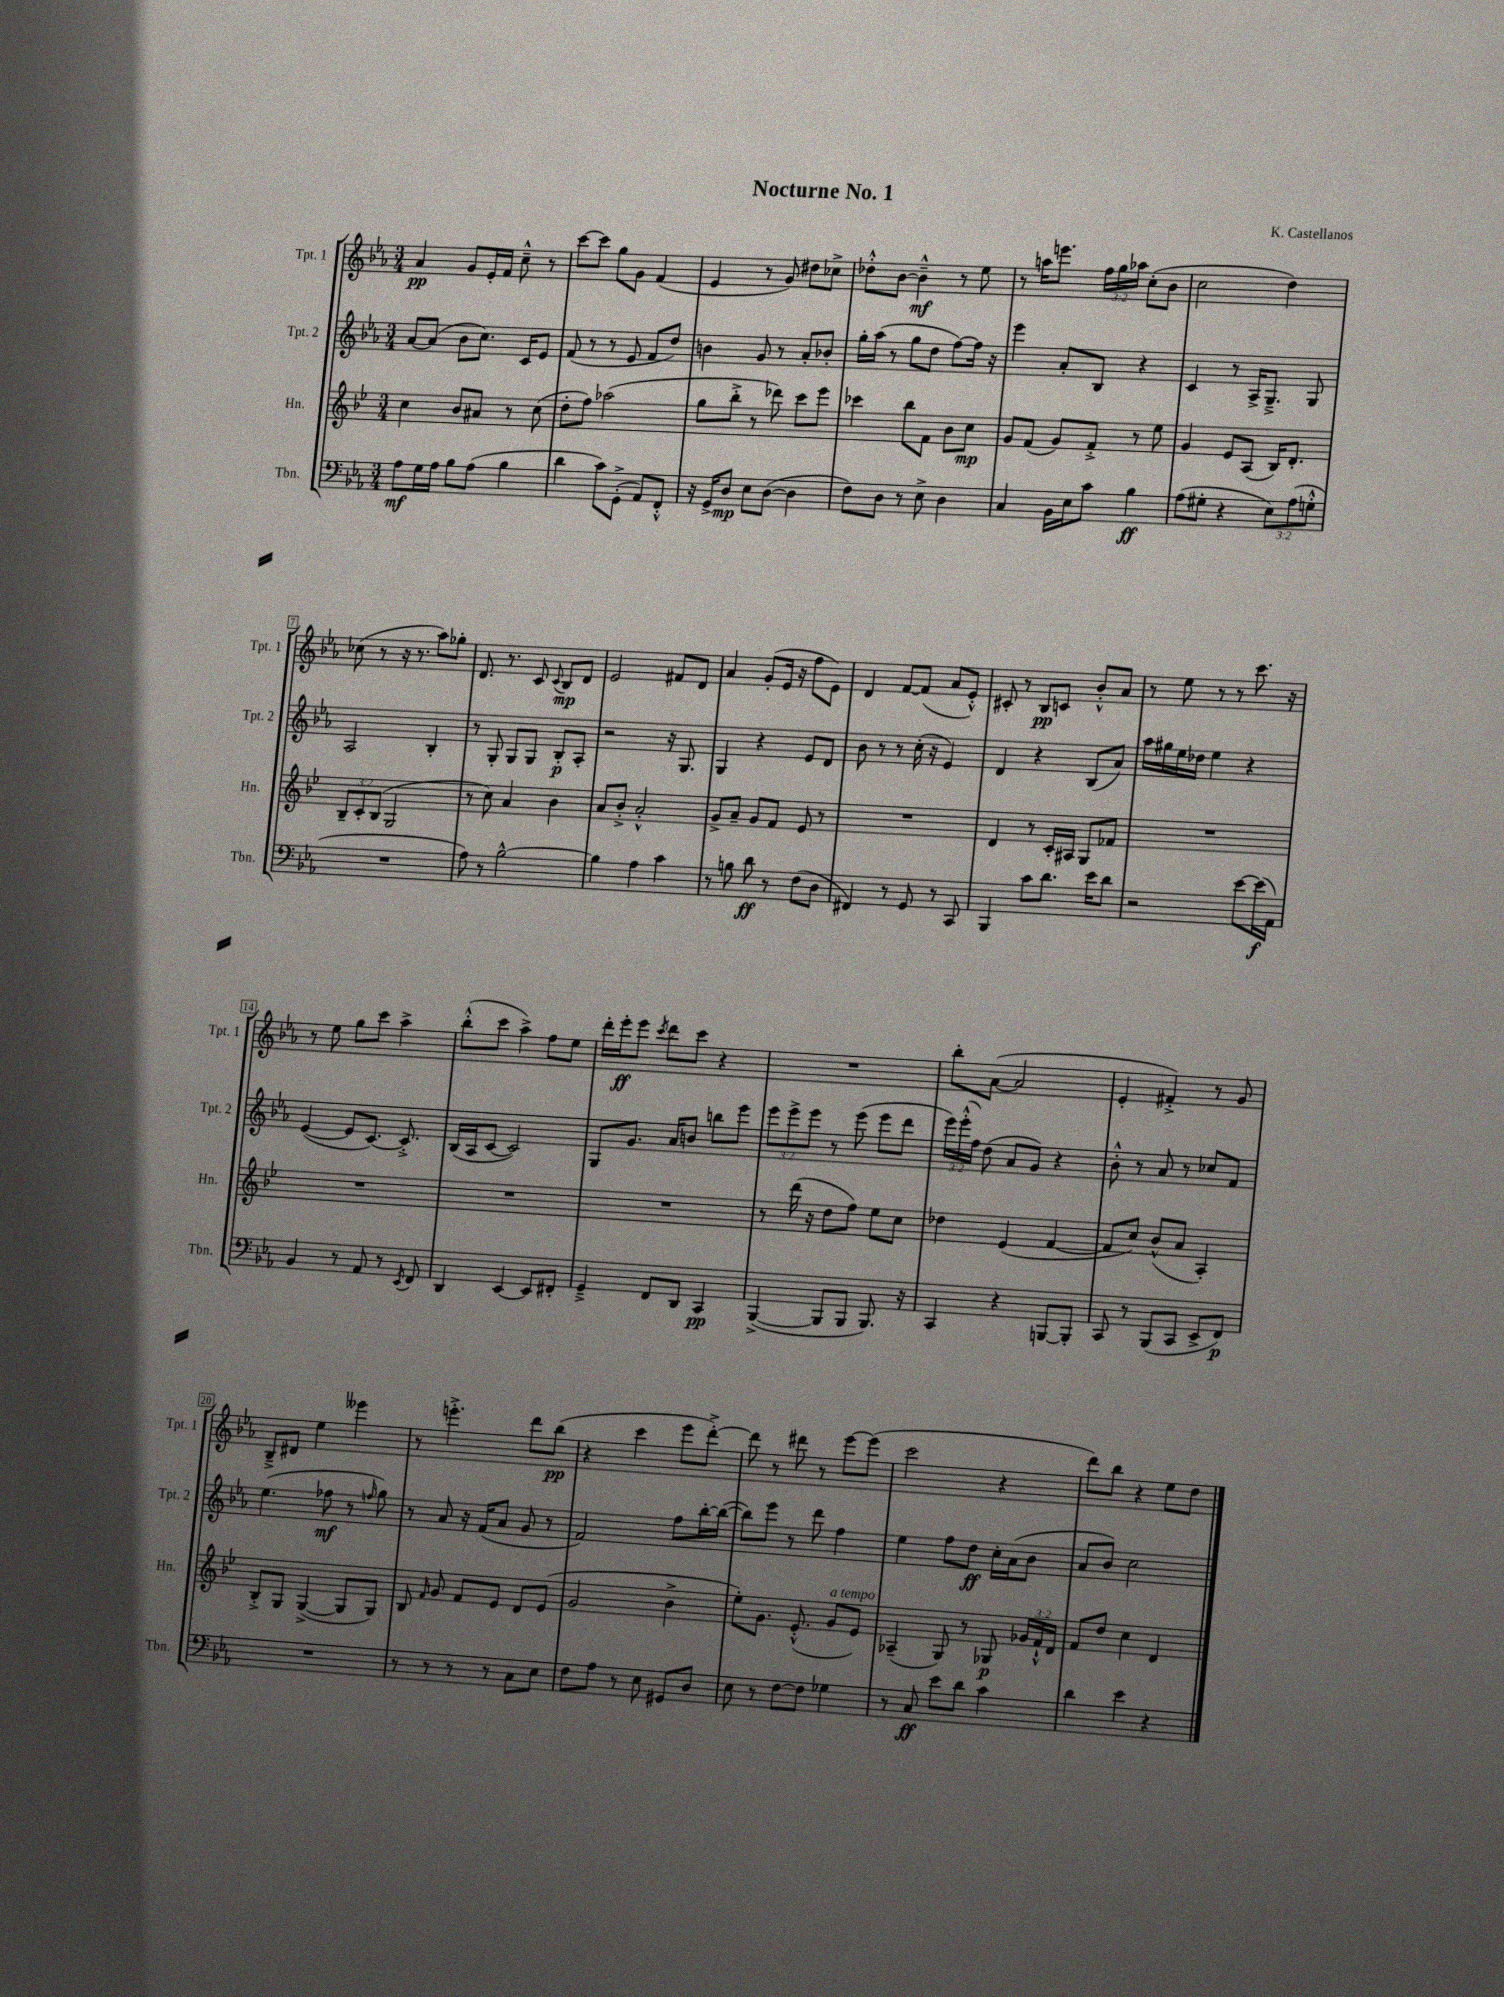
\header { title = "Nocturne No. 1" composer = "K. Castellanos" }
<<
\new StaffGroup <<
\new Staff = "s0" \with { instrumentName = "Tpt. 1" shortInstrumentName = "Tpt. 1" } {
    \clef treble \key ees \major \numericTimeSignature \time 3/4 \override Staff.TupletNumber.text = #tuplet-number::calc-fraction-text
    \autoBeamOff aes'4\pp g'8[ ees'16-. f'16] c''8---^ r8 |
    c'''8[~ c'''8] g''8[ g'8] f'4( |
    ees'4 r8 g'8) dis''8[ ces''8]-> |
    des''8[-.-^ bes'8]~ bes'4---^\mf r8 ees''8 |
    r8 a''16[ e'''8.] \tuplet 3/2 { f''16[ g''16 aes''16] } c''8[-.( bes'8] |
    c''2 d''4) |
    ces''8( r8 r16 r8. aes''8[) ges''8]-. |
    d'8. r8. c'8 \appoggiatura { c'8 } bes8[\mp d'8] |
    ees'2 fis'8[ d'8] |
    aes'4 g'8[-.( ees'16] r16 f''8[ ees'8]) |
    d'4 f'8[~ f'8]( aes'8[ ees'8]-.-^) |
    cis'8-. r8 bes8[\pp c'8] bes'8[-.-^ aes'8] |
    r8 ees''8 r8 r8 c'''8. r16 |
    r8 ees''8 g''8[ c'''8] aes''4-> |
    bes''8[-.-^( c'''8] aes''4->) f''8[ ees''8] |
    d'''16[-. ees'''16-.\ff ees'''8] \acciaccatura { c'''8 } d'''8[ c'''8] r4 |
    R2. |
    bes''8[-. aes'8]~( aes'2 |
    ees'4-. fis'4-.->) r8 g'8 |
    bes8[---> dis'8] ees''4 eeses'''4 |
    r8 e'''4.-.-> d'''8[ bes''8]\pp( |
    r4 c'''4 ees'''8[ d'''8]~-.->) |
    d'''8 r8 dis'''8 r8 ees'''8[~ ees'''8]( |
    c'''2 r4 |
    d'''8[) bes''8] r4 ees''8[ d''8] \bar "|." |
}
\new Staff = "s1" \with { instrumentName = "Tpt. 2" shortInstrumentName = "Tpt. 2" } {
    \clef treble \key ees \major \numericTimeSignature \time 3/4 \override Staff.TupletNumber.text = #tuplet-number::calc-fraction-text
    \autoBeamOff aes'8[~ aes'8]( bes'8[ c''8.]) c'16[ ees'8] |
    f'8( r8 r8 ees'8 f'8[ d''8]) |
    b'4 g'8 r8 aes'8[-. bes'8]-. |
    g''16[-. aes''16]( r8 g''8[ d''8] f''8[~) f''16] r16 |
    ees'''4 aes'8[-. bes8] r4 |
    c'4 r8 aes16[-> g8.]---> g8 |
    aes2 bes4-. |
    r8 g8-. g8[ g8] bes8[-.\p aes8]-. |
    r2 r16 g8. |
    g4 r4 ees'8[ d'8] |
    bes'8 r8 r8 c''16-.( r16 ees'4) |
    d'4 r4 bes8[( aes'8]) |
    aes''16[ gis''16 ees''16 des''16] ees''4 r4 |
    ees'4~( ees'8[ c'8.]~) c'8.-.-> |
    bes16[( aes16 c'8]~ c'2) |
    g8[ g'8.] aes'16[ b'8] b''8[ ees'''8] |
    \tuplet 3/2 { ees'''8[ ees'''8-> ees'''8] } r8 ees'''8( ees'''8[ d'''8] |
    \tuplet 3/2 { ees'''16[) ees'''16-.-^( f''16]) } d''8( aes'8[ g'8]) r4 |
    bes'8-.-^ r8 aes'8 r8 ces''8[ f'8] |
    ees''4.( fes''8\mf r8 \grace { f''16 } g''8) |
    r8 aes'8 r16 f'16[( aes'8] g'8 r8 |
    f'2) f''8[ bes''16~-. bes''16]~( |
    bes''8[) ees'''8] r8 d'''8 f''4 |
    ees''4 f''8[ d''8]\ff c''16[-. aes'16( bes'8] |
    aes'8[ bes'8]) c''2 \bar "|." |
}
\new Staff = "s2" \with { instrumentName = "Hn." shortInstrumentName = "Hn." } {
    \clef treble \key bes \major \numericTimeSignature \time 3/4 \override Staff.TupletNumber.text = #tuplet-number::calc-fraction-text
    \autoBeamOff c''4 bes'8[ ais'8] r8 c''8( |
    d''8[-. f''8]) aes''2( |
    g''8[ bes''8]-.-> r8 des'''8) c'''8[ ees'''8] |
    ces'''4 bes''8[ f'8] bes'8[ c''8]\mp |
    g'8[ f'8]( g'8[) f'8]-.-> r8 ees''8 |
    g'4 ees'8[ a8]( bes16[) d'8.]-. |
    \tuplet 3/2 { bes8[-- c'8-. bes8]( } g2 |
    r8 c''8) a'4 bes'4 |
    a'8[ bes'8]-.-> a'2-.-^ |
    g'8[-> a'8]-- g'8[ f'8] ees'8 r8 |
    R2. |
    d'4 r8 c'16[-. ais16] g8[ fes'8] |
    R2. |
    R2. |
    R2. |
    R2. |
    r8 d'''16( r16 d''8[ f''8]) ees''8[ c''8] |
    des''4 ees'4( f'4~ |
    f'8[ c''8]) bes'8[-^( a'8] a4-.) |
    bes8[-.-> g8] g4~->( g8[ g8]) |
    bes8 \grace { f'16 } g'8 f'8[ ees'8] d'8[ ees'8]( |
    g'2 bes'4-> |
    ees''8[-.) g'8.] ees'8.-.-^( g'8[^\markup { \italic "a tempo" } ees'8]) |
    aes4--( g8) r8 ges8\p \tuplet 3/2 { ges'16[ f'16-!-^ d'16] } |
    f'8[ d''8] c''4 d'4 \bar "|." |
}
\new Staff = "s3" \with { instrumentName = "Tbn." shortInstrumentName = "Tbn." } {
    \clef bass \key ees \major \numericTimeSignature \time 3/4 \override Staff.TupletNumber.text = #tuplet-number::calc-fraction-text
    \autoBeamOff aes8[\mf g16 aes16] bes8[ aes8]( bes4 |
    d'4 c'8[) g,8]-.->( aes,8[) f,8]-.-^ |
    r16 g,16[-> d8]\mp ees8[ d8]~( d4 |
    f8[) d8] r8 ees8-> d4 |
    c4 bes,16[ ees16 c'8] bes4\ff |
    aes8[( gis8]-. r4 \tuplet 3/2 { ees8[) aes8( g8]-.-^ } |
    R2. |
    aes8) r8 bes2~-^ |
    bes4 aes4 c'4 |
    r8 b8 d'8\ff r8 f8[( d8] |
    fis,4) r8 g,8 r8 c,8 |
    bes,,4 c'8[ d'8.] ees'16[ d'8] |
    r2 ees'8[~ ees'16\f( aes,16]) |
    bes,4 r8 aes,8 r8 \acciaccatura { ees,8 } f,8 |
    d,4 ees,4~ ees,8[ fis,8]-. |
    g,4---> f,8[ d,8] c,4\pp |
    bes,,4~->( bes,,8[ bes,,8] bes,,8.) r16 |
    c,4 r4 b,,8[~ b,,8]-. |
    c,8 r8 bes,,8[( c,8] ees,8[-> f,8]\p) |
    R2. |
    r8 r8 r8 r8 c8[ ees8] |
    f8[ aes8] r8 ees8 gis,8[ d8] |
    ees8 r8 f8[~ f8] ges4 |
    r8 c8\ff ees'8[ d'8] c'4 |
    d'4 ees'4 r4 \bar "|." |
}
>>
>>
\layout { \context { \Score \override BarNumber.stencil = #(make-stencil-boxer 0.1 0.3 ly:text-interface::print) } }
